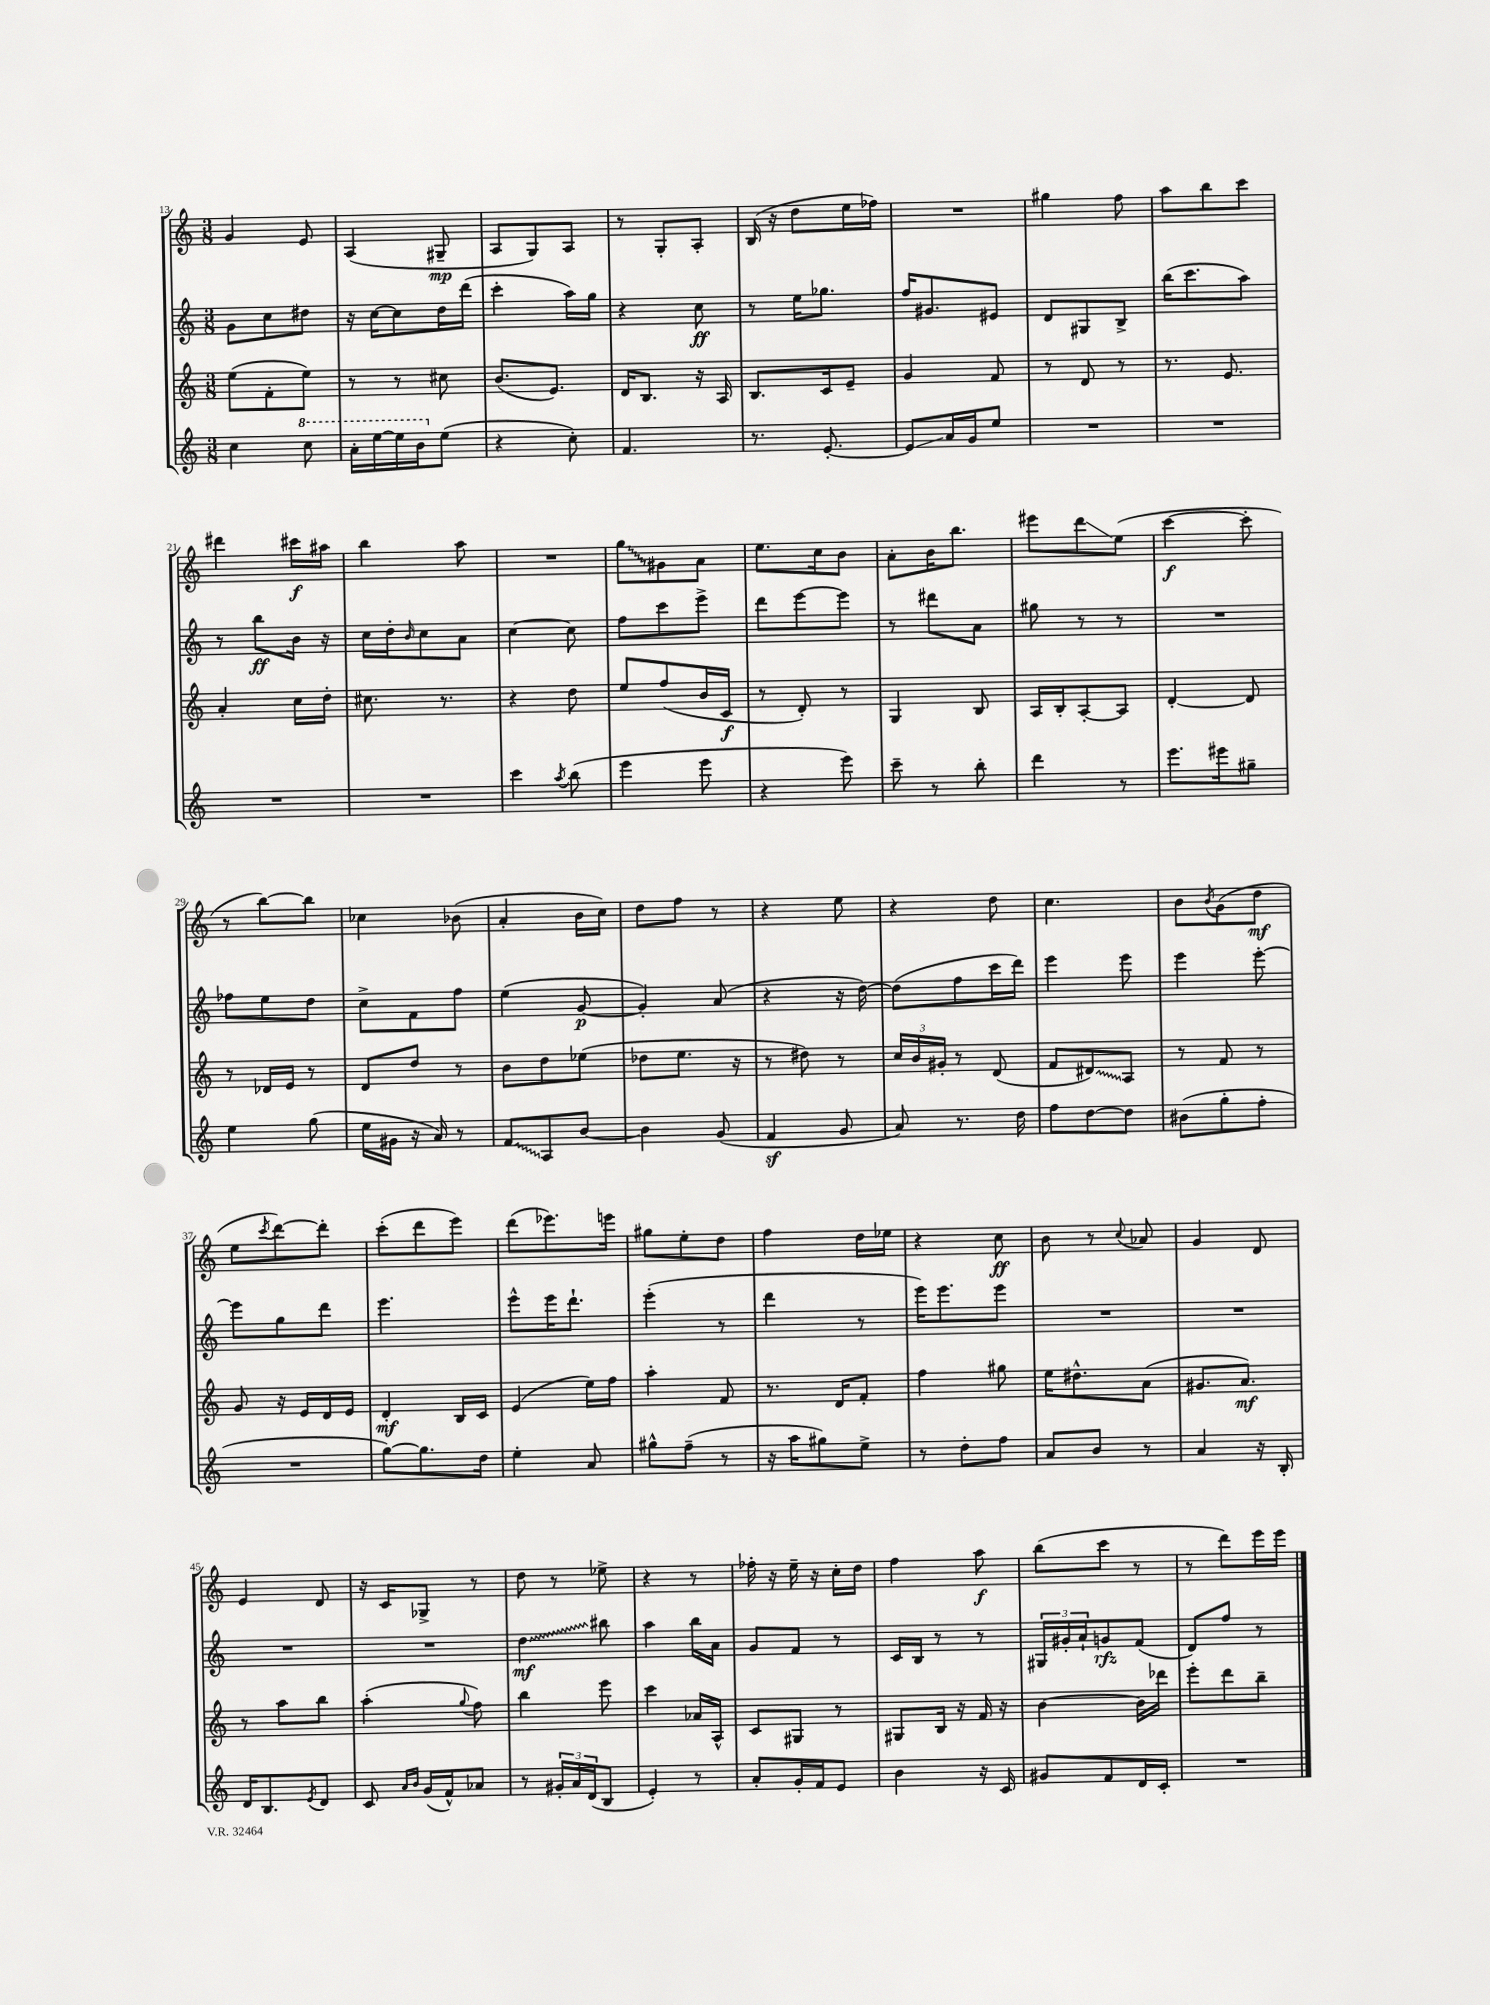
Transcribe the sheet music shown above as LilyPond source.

<<
\new StaffGroup <<
\new Staff = "s0" {
    \clef treble \key c \major \numericTimeSignature \time 3/8
    g'4 e'8 |
    a4( gis8--\mp |
    a8 g8) a8 |
    r8 g8-. a8-. |
    b16( r16 d''8 e''16 fes''16) |
    R4. |
    gis''4 f''8 |
    a''8 b''8 c'''8 |
    dis'''4 cis'''16\f ais''16 |
    b''4 a''8 |
    R4. |
    \once \override Glissando.style = #'zigzag g''8\glissando gis'8 a'8 |
    e''8. c''16 b'8 |
    a'8-. b'16 b''8. |
    eis'''8 d'''8\glissando e''8( |
    c'''4~\f c'''8-. |
    r8 b''8~) b''8 |
    ces''4 bes'8( |
    a'4-. b'16 c''16) |
    d''8 f''8 r8 |
    r4 e''8 |
    r4 d''8 |
    c''4. |
    b'8 \acciaccatura { b'8 } g'8( d''8\mf |
    e''8 \acciaccatura { c'''8 } d'''8~) d'''8-. |
    c'''8-.( d'''8 e'''8) |
    d'''8( ees'''8.) e'''16 |
    gis''8 e''8-. d''8 |
    f''4 d''16 ees''16 |
    r4 c''8\ff |
    b'8 r8 \appoggiatura { c''8 } aes'8 |
    g'4 d'8 |
    e'4 d'8 |
    r16 c'16 ges8-> r8 |
    d''8 r8 ees''8-> |
    r4 r8 |
    fes''16-. r16 e''16-- r16 c''16-. d''16 |
    f''4 a''8\f |
    b''8( c'''8 r8 |
    r8 d'''8) e'''16 e'''16 \bar "|." |
}
\new Staff = "s1" {
    \clef treble \key c \major \numericTimeSignature \time 3/8
    g'8 c''8 dis''8 |
    r16 c''16~ c''8 d''16 d'''16( |
    c'''4-. a''16) g''16 |
    r4 c''8\ff |
    r8 e''16 ges''8. |
    f''16 gis'8. eis'8 |
    d'8 gis8 b8-> |
    b''16( c'''8. a''8) |
    r8 b''8\ff b'16 r16 |
    c''16 d''16-. \grace { b'16 } c''8 a'8 |
    c''4~ c''8 |
    f''8 c'''8 e'''8-> |
    d'''8 e'''8~ e'''8 |
    r8 dis'''8 a'8 |
    gis''8 r8 r8 |
    R4. |
    fes''8 e''8 d''8 |
    c''8-> f'8 f''8 |
    e''4( g'8~\p |
    g'4-.) a'8( |
    r4 r16 d''16~) |
    d''8( f''8 c'''16 d'''16) |
    e'''4 e'''8 |
    e'''4 e'''8~-. |
    e'''8 g''8 d'''8 |
    e'''4. |
    e'''8-^ e'''16 d'''8.-! |
    e'''4-.( r8 |
    d'''4 r8 |
    e'''16) e'''8. e'''8 |
    R4. |
    R4. |
    R4. |
    R4. |
    \once \override Glissando.style = #'zigzag d''4\glissando\mf bis''8 |
    a''4 b''16 a'16 |
    g'8 f'8 r8 |
    c'16 b16 r8 r8 |
    \tuplet 3/2 { gis16 gis'16-. a'16-! } g'8\rfz f'8( |
    d'8) f''8 r8 \bar "|." |
}
\new Staff = "s2" {
    \clef treble \key c \major \numericTimeSignature \time 3/8
    e''8( f'8-. e''8) |
    r8 r8 cis''8 |
    b'8.( e'8.) |
    d'16 b8. r16 a16 |
    b8. c'16 e'8-- |
    g'4 f'8 |
    r8 d'8 r8 |
    r8. e'8. |
    a'4-. c''16 d''16-. |
    cis''8. r8. |
    r4 d''8 |
    e''8 f''8( b'16 c'16\f |
    r8 d'8-.) r8 |
    g4 b8 |
    a16 b16-. a8~-. a8 |
    d'4~-. d'8 |
    r8 des'16 e'16 r8 |
    d'8 d''8 r8 |
    b'8 d''8 ees''8( |
    des''8 e''8. r16 |
    r8 dis''8) r8 |
    \tuplet 3/2 { c''16 b'16 gis'16-. } r8 d'8( |
    f'8 \once \override Glissando.style = #'zigzag dis'8\glissando) a8 |
    r8 f'8 r8 |
    g'8 r16 e'16 d'16 e'16 |
    d'4-.\mf b16 c'16 |
    e'4( e''16) f''16 |
    a''4-. f'8 |
    r8. d'16 f'8-. |
    f''4 gis''8 |
    e''16 dis''8.-^ a'8( |
    gis'8. a'8.\mf) |
    r8 a''8 b''8 |
    a''4-.( \appoggiatura { g''8 } f''8) |
    b''4 e'''8 |
    c'''4 aes'16 a16-^ |
    c'8 gis8 r8 |
    gis8 b16 r16 f'16 r16 |
    b'4~ b'16 des'''16 |
    e'''8-. d'''8 b''8-- \bar "|." |
}
\new Staff = "s3" {
    \clef treble \key c \major \numericTimeSignature \time 3/8
    c''4 \ottava #1 c'''8 |
    a''16-. e'''16~ e'''16 b''16 \ottava #0 e''8( |
    r4 c''8-.) |
    f'4. |
    r8. e'8.~-. |
    e'8\glissando a'16 g'16 e''8 |
    R4. |
    R4. |
    R4. |
    R4. |
    c'''4 \acciaccatura { a''8 } b''8( |
    e'''4 e'''8 |
    r4 e'''8) |
    c'''8-- r8 b''8-. |
    d'''4 r8 |
    e'''8. eis'''16 gis''8-- |
    e''4 g''8( |
    e''16 gis'16 r16 a'16) r8 |
    \once \override Glissando.style = #'zigzag f'8\glissando a8 b'8~ |
    b'4 g'8( |
    f'4\sf g'8 |
    a'8) r8. d''16 |
    f''8 d''8~ d''8 |
    bis'8( g''8-. f''8-. |
    R4. |
    g''8~) g''8. d''16 |
    e''4-. a'8 |
    gis''8-^ f''8--( r8 |
    r16 a''16 gis''8) e''8-> |
    r8 d''8-. f''8 |
    a'8 b'8 r8 |
    a'4 r16 b16-. |
    d'16 b8. \acciaccatura { e'8 } d'8 |
    c'8 \grace { a'16 b'16 } g'16( f'16-^) aes'8 |
    r8 \tuplet 3/2 { gis'16-. a'16 d'16( } b8 |
    e'4-.) r8 |
    a'8-. g'16-. f'16 e'8 |
    b'4 r16 c'16 |
    gis'8 f'8 d'16 c'16-. |
    R4. \bar "|." |
}
>>
>>
\layout { \context { \Score currentBarNumber = #13 } }
